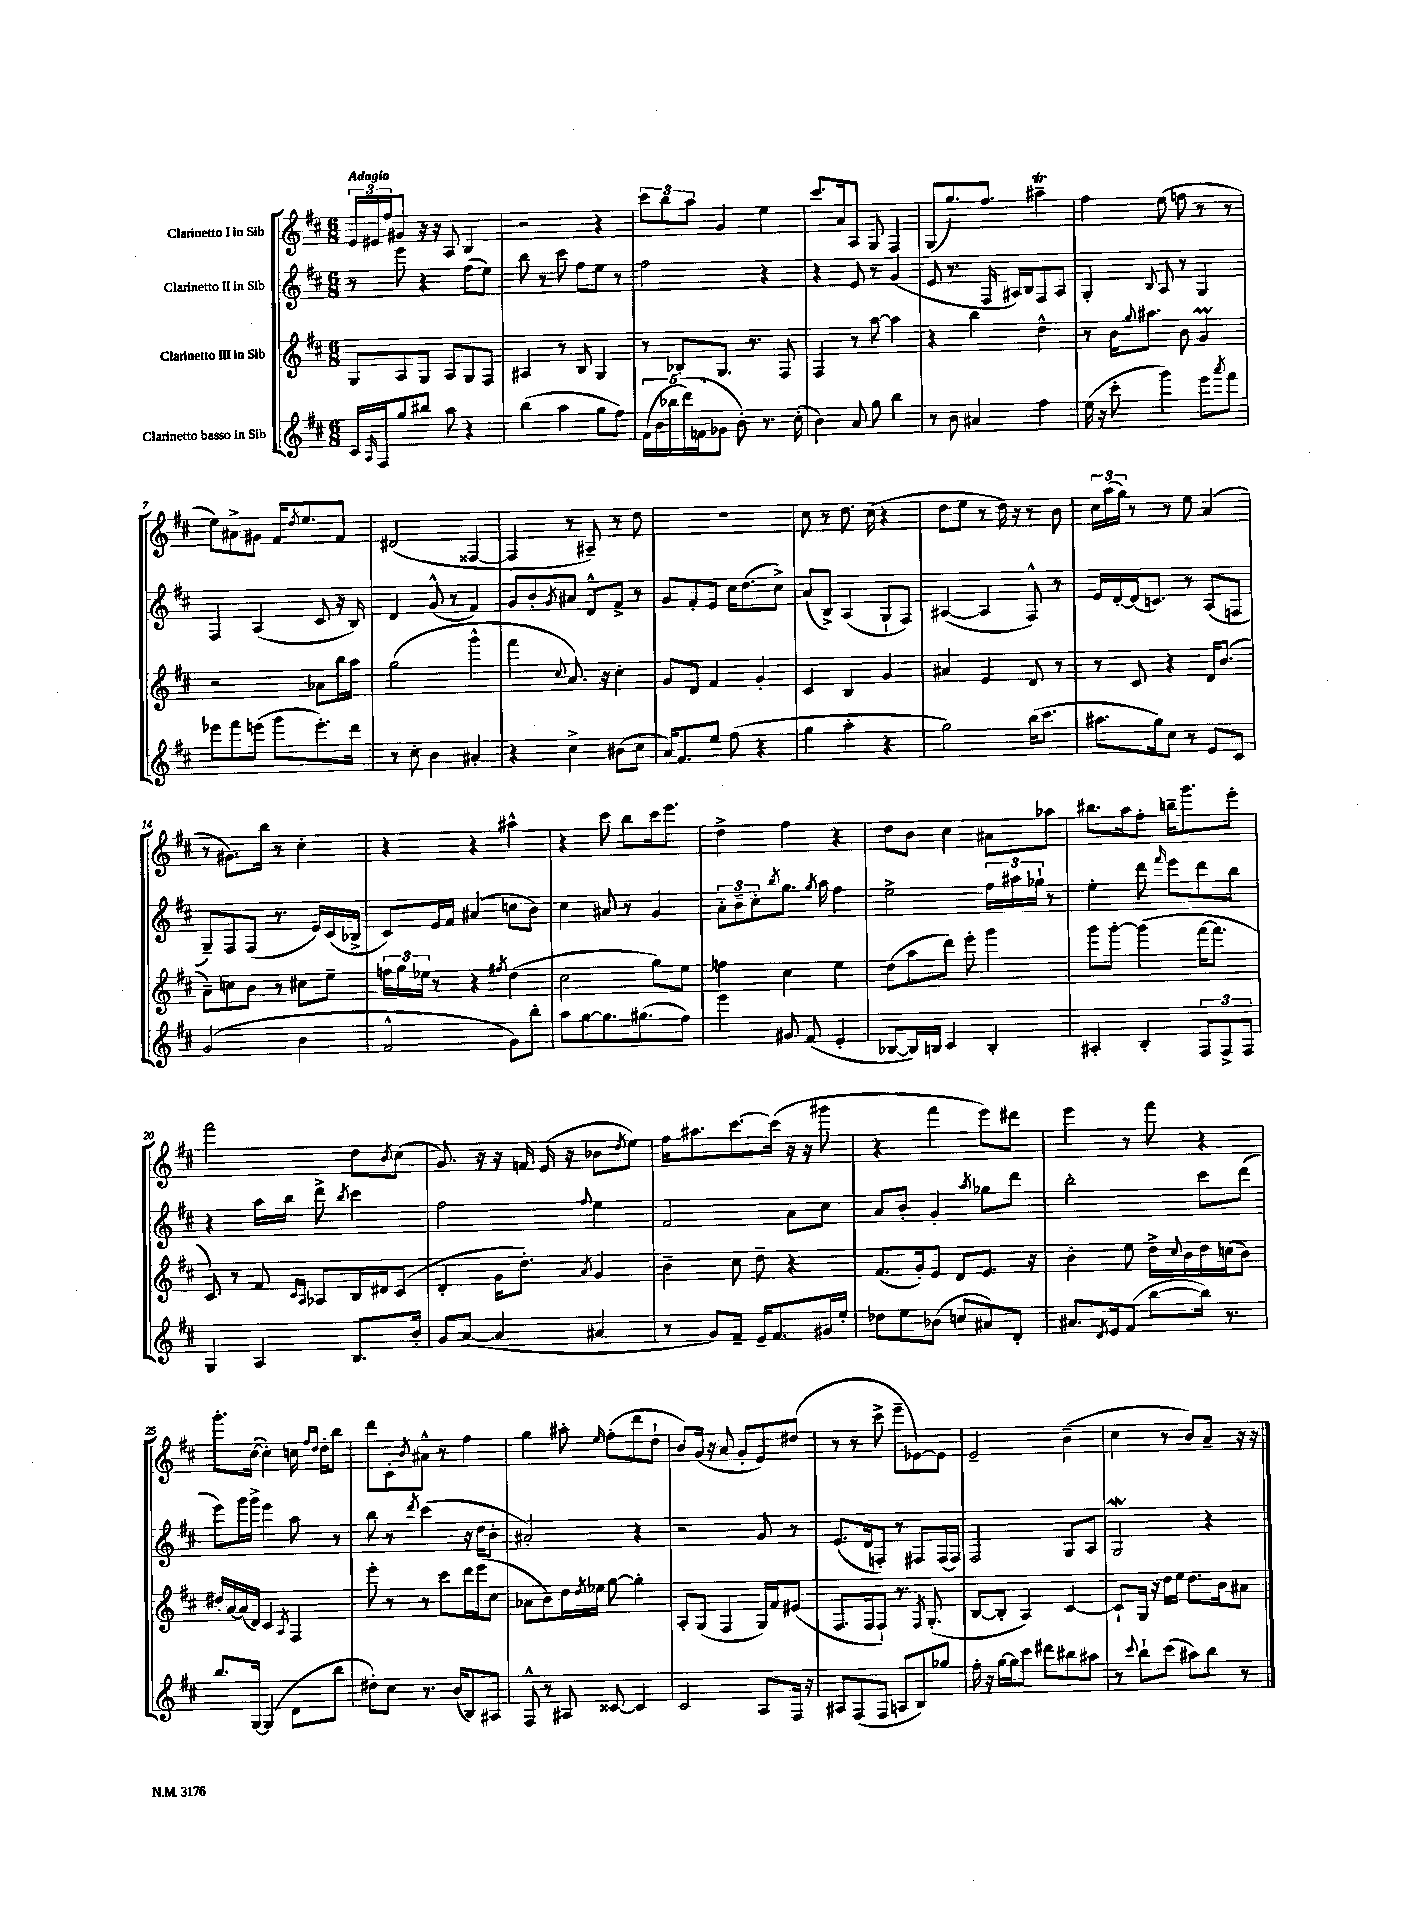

**kern	**kern	**kern	**kern
*staff4	*staff3	*staff2	*staff1
*clefG2	*clefG2	*clefG2	*clefG2
*k[f#c#]	*k[f#c#]	*k[f#c#]	*k[f#c#]
*M6/8	*M6/8	*M6/8	*M6/8
16c#	8G	8r	24e
.	.	.	24e#
16qqA	.	.	.
16F#	.	.	.
.	.	.	24ff#
8gg	8A	8eee	8g#
8bb#	8G	4r	16r
.	.	.	16r
8aa	8A	.	8A
4r	8G	(8ff#	4B
.	8F#	8ee)	.
=	=	=	=
(4bb	4A#	8bb	2r
.	.	8r	.
4aa	8r	8ccc#	.
.	8B	8ff#	.
8gg	4G	8ee	4r
8ff#)	.	8r	.
=	=	=	=
(20f#	8r	2ff#	12ccc#
20b	.	.	.
.	.	.	12bb
20bb-	.	.	.
.	8B-'	.	.
20ddd)	.	.	.
.	.	.	12aa
(20f	.	.	.
8g-	8.G	.	4g
8b')	.	.	.
.	8.r	.	.
8.r	.	4r	4ee
.	8F#	.	.
(16cc#'	.	.	.
=	=	=	=
4b)	4F#	4r	8.ccc#
.	.	.	16a
8a	8r	8e	8A
8gg	[8aa	8r	8G
4bb	4aa]	(4g	4F#
=	=	=	=
8r	4r	8e	(8G
8b	.	8.r	8.gg)
4a#	4bb	.	.
.	.	16F#	8.ff#
.	.	16A#)	.
.	.	16B	.
4ff#	4dd^^	8F#	4aa#~
.	.	8A#	.
=	=	=	=
(16ee	8r	4G'	4ff#
16r	.	.	.
8ccc#'	16b	.	.
.	8qqgg	.	.
.	8.aa#	.	.
.	.	8qqB	.
4ggg)	.	8A	(8ee
.	8b	8r	8ff
8eee	4g	4G	8r
8qaaa	.	.	.
8fff#	.	.	8r
=	=	=	=
8eee-	2r	4F#	8ee)
8fff#	.	.	8a#^
(8eee	.	(4A	8g#
8ggg	.	.	16f#
.	.	.	8qdd
.	.	.	8.ee
8.eee')	8a-	8c#	.
.	16bb	16r	8f#
16ddd	16aa	16B)	.
=	=	=	=
8r	(2gg	4d	(2d#
8cc#'	.	.	.
4b	.	(8g^^	.
.	.	8r	.
4a#'	4ggg^^	4f#)	[4F##
=	=	=	=
4r	4fff#	8g	4F##]
.	.	8b'	.
.	8qqcc#	8qg	.
4cc#^	8.a)	8a#	8r
.	.	8d^^	8A#~)
.	16r	.	.
(8b#	4cc#'	8f#^	8r
8cc#	.	8r	8dd
=	=	=	=
16a)	8g	8g	2.r
8.f#	.	.	.
.	8d	8f#'	.
8ee	4f#	8e	.
(8ff#	.	16cc#	.
.	.	(8.dd	.
4r	4g'	.	.
.	.	8cc#^)	.
=	=	=	=
4gg	4c#	(8a	8cc#
.	.	8B^)	8r
4aa'	4B	(4A	8.dd
.	.	.	(16cc#
4r	4g	8G`	4r
.	.	8F#)	.
=	=	=	=
2gg)	4a#	([4A#	8dd
.	.	.	8ee
.	4e	4A#]	8r
.	.	.	16dd)
.	.	.	16r
(16bb	8d	8F#^^)	8r
8.ccc#	.	.	.
.	8r	8r	8b
=	=	=	=
8.aa#	8r	16e	24cc#
.	.	.	(24aa
.	.	[16d'	.
.	.	.	24gg)
.	8c#	(16d]	8r
16gg)	.	8.c)	.
8cc#	4r	.	8r
8r	.	8r	8ee
8e	16d	(8A	(4a
.	(8.b	.	.
8c#	.	8F	.
=	=	=	=
(2g	8a~)	8G~)	8r
.	8cc	8F#	8.g#)
.	8b	(8F#	.
.	.	.	16bb
.	8r	8.r	8r
4b	8cc#	.	4cc#'
.	.	16e)	.
.	8ee~	(16c#	.
.	.	16B-^	.
=	=	=	=
2f#^^	24ff	8c#)	4r
.	24gg	.	.
.	24ee-	.	.
.	8r	16e	.
.	.	16f#	.
.	4r	(4a#	4r
.	8qff#	.	.
8g)	(4dd	8cc	4aa#^^
8bb'	.	8b)	.
=	=	=	=
8aa	2cc#	4cc#	4r
[8gg	.	.	.
8.gg]	.	8a#	8ccc#
.	.	8r	8bb
(8.gg#	.	.	.
.	8gg)	4g	16ccc#
.	.	.	8.eee
8ff#)	8ee	.	.
=	=	=	=
4eee	4ff	12a'	4dd^
.	.	12b~	.
.	.	12cc#'	.
.	.	8qbb	.
8g#	4cc#	8.gg	4ff#
(8f#	.	.	.
.	.	8qgg	.
.	.	16aa	.
4e'	4ee	4ff#	4r
=	=	=	=
[8B-	(8dd	2ee^	8dd
16B-])	8aa	.	8b
16B	.	.	.
4c#	8ddd)	.	4cc#
.	8eee'	.	.
4B'	4ggg	24ff#	8a#
.	.	24aa#	.
.	.	24gg-`	.
.	.	8r	8aa-
=	=	=	=
4A#'	8ggg	4ee'	8.bb#
.	[8ggg'	.	.
.	.	.	16aa
4B'	(4ggg]	8ddd	8ff#'
.	.	16qqfff#	.
.	.	8eee	16bb~
.	.	.	8.ggg
12F#	[16fff#	8ddd	.
.	8.fff#]	.	.
12F#^	.	.	.
.	.	8bb	8eee'
12F#	.	.	.
=	=	=	=
4G	8c#)	4r	2fff#
.	8r	.	.
4A	8f#	16aa	.
.	.	16bb	.
.	16qqc#	.	.
.	16qqA	.	.
.	8A-	8ddd^	.
.	.	8qbb	.
8.B	16B	4ccc#	8dd
.	16d#	.	.
.	.	.	8qb
.	(8c#	.	(8cc#
16b'	.	.	.
=	=	=	=
8g	4d'	2ff#	8.g)
([8a	.	.	.
.	.	.	16r
4a]	16g	.	16r
.	8.dd')	.	16f
.	.	.	(16e
.	.	.	16r
.	8qa	8qqff#	.
4a#	4g	4ee	8b-
.	.	.	8qdd
.	.	.	8ee)
=	=	=	=
8r	4b~	2f#	16ff#
.	.	.	8.aa#
8g)	.	.	.
8f#~	8cc#	.	[8.ccc#
16e~	8dd~	.	.
8.f#	.	.	(16ccc#]
.	4r	8a	16r
.	.	.	16r
16g#	.	8cc#	8ggg#
16ee'	.	.	.
=	=	=	=
8dd-	(8.f#	8a	4r
8ee	.	8b'	.
.	16g')	.	.
(8b-	8e	4g'	4fff#
8cc	8d	.	.
.	.	8qaa	.
8a#)	8.e	8gg-	8eee)
8d'	.	8ddd	8ddd#
.	16r	.	.
=	=	=	=
8.a#	4b'	2bb'	4eee
8qd	.	.	.
16e	.	.	.
(8f#	8ee	.	8r
[8bb	16dd^	.	8fff#
.	8qqcc#	.	.
.	16b	.	.
16bb])	16dd	8ccc#	4r
8.r	(16cc	.	.
.	8b)	(8ddd	.
=	=	=	=
8.bb	16dd#'	8eee)	8.ggg'
.	[16a	.	.
.	(16a]	16ggg	.
[16G	16d)	16ggg^	([16cc#
(4G]	4c#	4eee	4cc#'])
.	8qA	.	.
8d	4F#	8aa	16cc
.	.	.	16qqff#
.	.	.	16qqdd
.	.	.	16dd'
8bb	.	8r	8bb
=	=	=	=
8dd#')	8eee'	8bb	8ddd
8cc#	8r	8r	8c#'
.	.	8qddd	8qb
8.r	8r	(4ccc#	8a#^^
.	8ccc#	.	8r
(16b	.	.	.
8B)	16ddd	16r	4ff#
.	(16eee	16dd	.
8A#	8cc#	8b'	.
=	=	=	=
8F#^^	8a-	2a#')	4gg
8r	8b)	.	.
8A#	16dd	.	8aa#'
.	8qdd	.	.
.	16ee-	.	.
.	.	.	16qqee
[8c##	[8gg	.	(8ff#'
4c##]	4gg']	4r	8ddd
.	.	.	8dd`
=	=	=	=
2c#	8A'	2r	8b)
.	(8G	.	(16g
.	.	.	16r
.	4F#	.	8a
.	.	.	8g'
8A	16G)	8g	8e)
.	16f#	.	.
16F#	(8e#	8r	(8dd#
16r	.	.	.
=	=	=	=
8A#	8.F#	(8.e	8r
(8F#	.	.	8r
.	16F#	16d	.
8F#	8F#`)	8F')	8ccc#^
8A	8.r	8r	8eee~
8B)	.	8F#	[8e-)
.	8qF#	.	.
.	(8.G'	.	.
8gg-	.	(16F#	8e-]
.	.	16F#)	.
=	=	=	=
16ff#'	[8B	2F#	2e~
16r	.	.	.
[16gg	8B']	.	.
16gg]	.	.	.
8ccc#	4A)	.	.
8ddd#	.	.	.
8bb#	[4c#	8G	(4b~
8aa#	.	8A	.
=	=	=	=
8r	8c#`]	2G	4cc#
8qqccc#	.	.	.
8bb`	16G	.	.
.	16r	.	.
(8ccc#	16dd	.	8r
.	16ee	.	.
8aa#)	8.dd	.	8b)
8bb	.	4r	8a~
.	16b	.	.
8r	8a#	.	16r
.	.	.	16r
==	==	==	==
*-	*-	*-	*-
